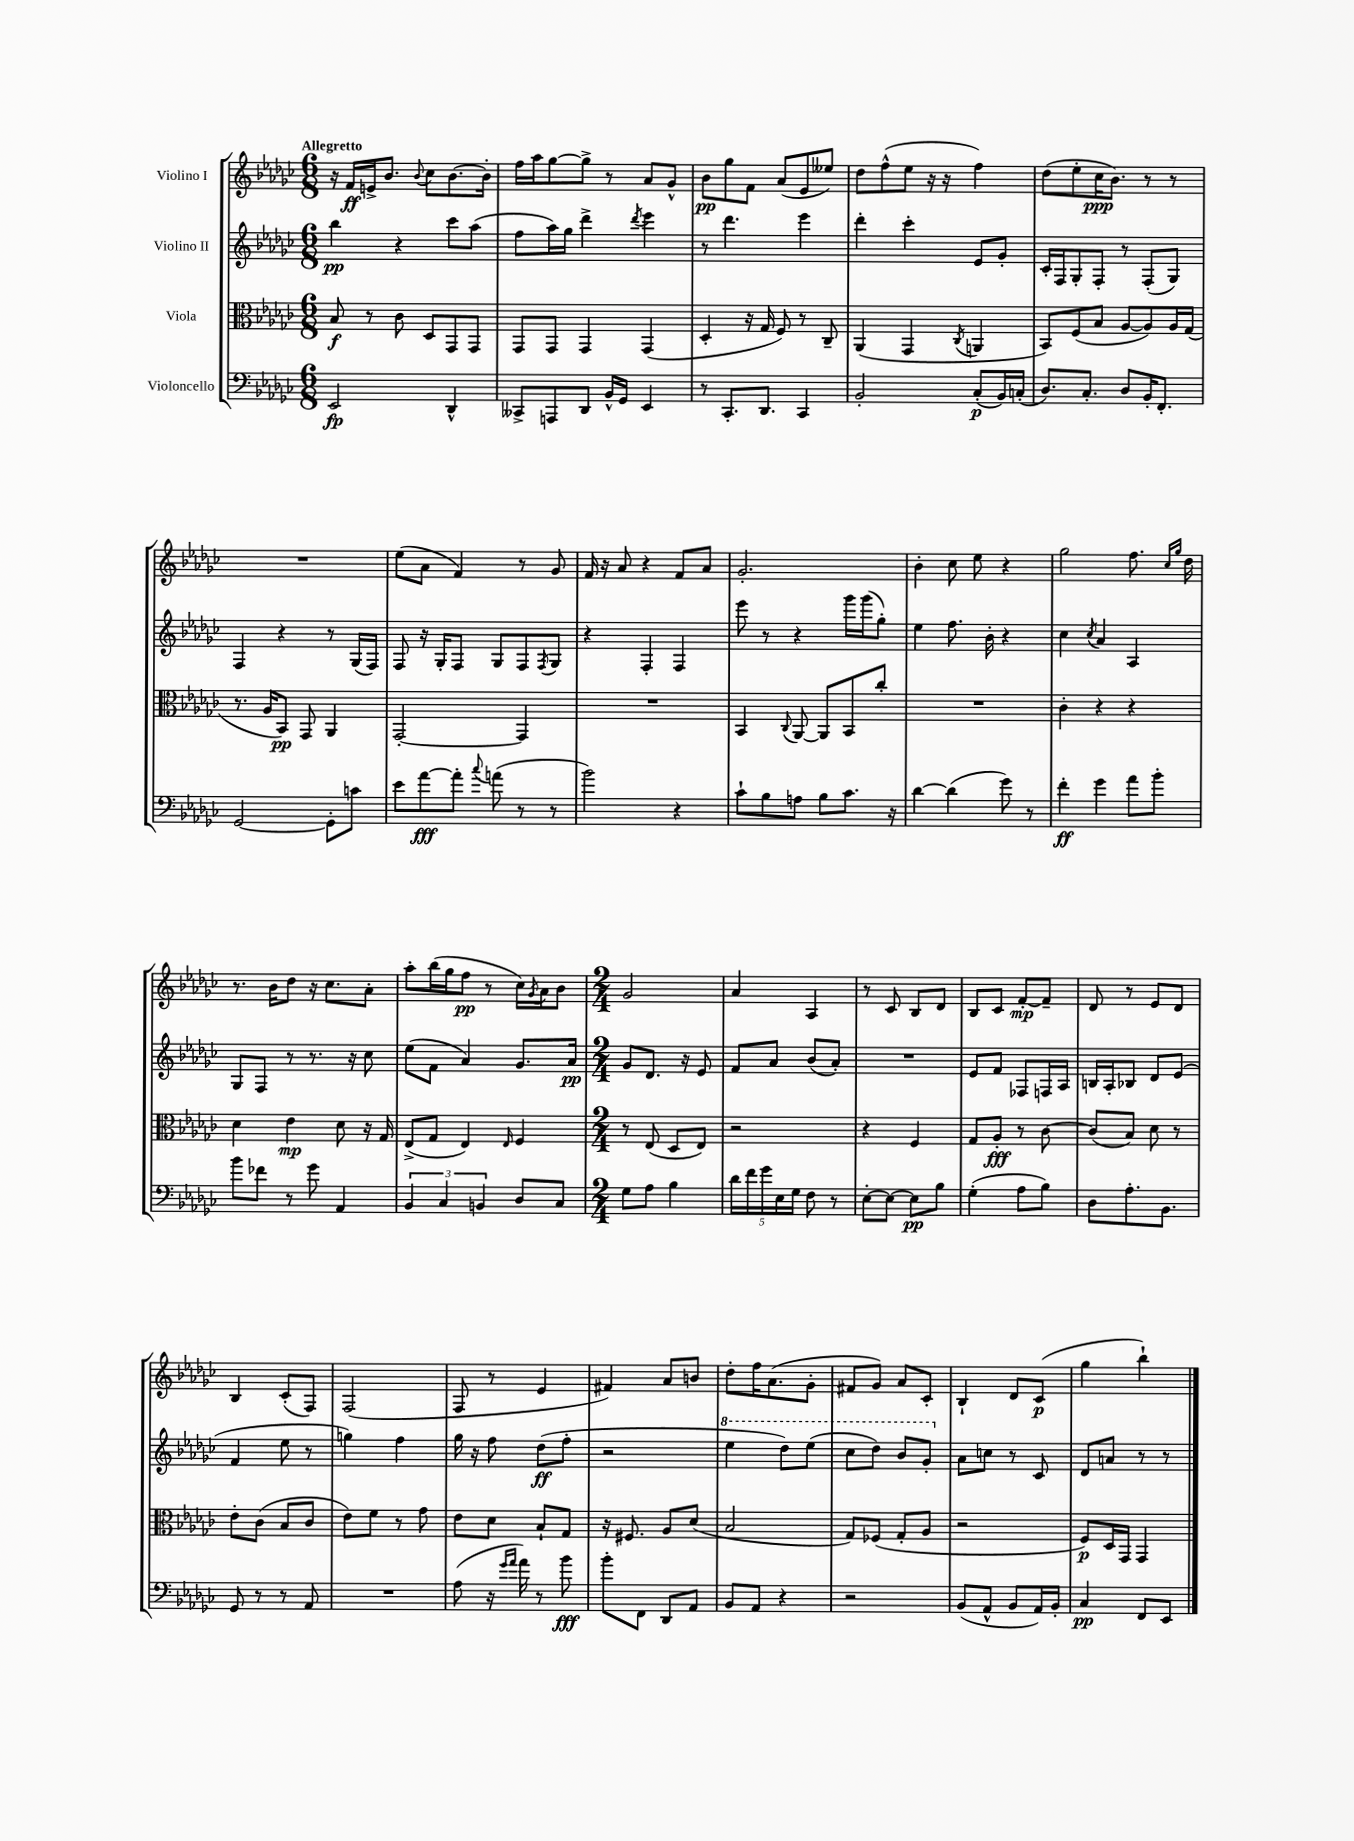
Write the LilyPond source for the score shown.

<<
\new StaffGroup <<
\new Staff = "s0" \with { instrumentName = "Violino I" } {
    \clef treble \key ges \major \numericTimeSignature \time 6/8 \tempo "Allegretto"
    r16 f'16\ff e'16-> bes'8. \appoggiatura { bes'8 } ces''8 bes'8.~ bes'16-. |
    f''16 aes''16 ges''8~ ges''8-> r8 aes'8 ges'8-^ |
    bes'8\pp ges''8 f'8 aes'8( ees'8 eeses''8) |
    des''8 f''8-^( ees''8 r16 r16 f''4) |
    des''8( ees''8-. ces''16\ppp bes'8.) r8 r8 |
    R2. |
    ees''8( aes'8 f'4) r8 ges'8 |
    f'16 r16 aes'8 r4 f'8 aes'8 |
    ges'2.-. |
    bes'4-. ces''8 ees''8 r4 |
    ges''2 f''8. \grace { ces''16 ges''16 } des''16 |
    r8. bes'16 des''8 r16 ces''8. aes'8-. |
    aes''8-. bes''16( ges''16 f''8\pp r8 ces''16) \acciaccatura { ges'8 } aes'16 bes'8 |
    \numericTimeSignature \time 2/4 ges'2 |
    aes'4 aes4 |
    r8 ces'8 bes8 des'8 |
    bes8 ces'8 f'8~-.\mp f'8-- |
    des'8 r8 ees'8 des'8 |
    bes4 ces'8-.( f8) |
    f2( |
    f8 r8 ees'4 |
    fis'4) aes'8 b'8 |
    des''8-. f''16 aes'8.( ges'8-. |
    fis'8 ges'8) aes'8 ces'8-. |
    bes4-! des'8 ces'8\p( |
    ges''4 bes''4-!) \bar "|." |
}
\new Staff = "s1" \with { instrumentName = "Violino II" } {
    \clef treble \key ges \major \numericTimeSignature \time 6/8
    bes''4\pp r4 ces'''8 aes''8( |
    f''8 aes''16) ges''16 des'''4-> \acciaccatura { des'''8 } ees'''4 |
    r8 des'''4. ees'''4 |
    des'''4-. ces'''4-. ees'8 ges'8-. |
    ces'16-. f16 ges8-. f8-. r8 f8-.( ges8) |
    f4 r4 r8 ges16( f16) |
    f8 r16 ges16-. f8 ges8 f8 \acciaccatura { f8 } ges8 |
    r4 f4-. f4 |
    ees'''8 r8 r4 ges'''16 ges'''16( ges''8-.) |
    ees''4 f''8. bes'16-. r4 |
    ces''4 \acciaccatura { ces''8 } aes'4 aes4 |
    ges8 f8 r8 r8. r16 ces''8 |
    ees''8( f'8 aes'4) ges'8. aes'16\pp |
    \numericTimeSignature \time 2/4 ges'8 des'8. r16 ees'8 |
    f'8 aes'8 bes'8( aes'8-.) |
    R2 |
    ees'8 f'8 fes8 f16 aes16 |
    b16 aes16-. bes8 des'8 ees'8( |
    f'4 ees''8 r8 |
    g''4) f''4 |
    ges''16 r16 f''8 des''8\ff( f''8-. |
    r2 |
    \ottava #1 ees'''4 des'''8) ees'''8( |
    ces'''8 des'''8) bes''8 ges''8-. \ottava #0 |
    aes'8 c''8 r8 ces'8 |
    des'8 a'8 r8 r8 \bar "|." |
}
\new Staff = "s2" \with { instrumentName = "Viola" } {
    \clef alto \key ges \major \numericTimeSignature \time 6/8
    bes8\f r8 ces'8 des8 ges,8 ges,8 |
    ges,8 ges,8 ges,4 ges,4( |
    des4-. r16 ges16 f8) r8 ces8-- |
    aes,4( ges,4 \acciaccatura { ces8 } a,4 |
    bes,8) f8( bes8 aes8~ aes8) aes16 ges16( |
    r8. aes16 bes,8\pp) ges,8 aes,4 |
    ges,2~-. ges,4 |
    R2. |
    bes,4 \appoggiatura { ces8 } aes,8~ aes,8 bes,8 ces''8-. |
    R2. |
    ces'4-. r4 r4 |
    des'4 ees'4\mp des'8 r16 ges16 |
    ees8->( ges8 ees4) \grace { ees16 } f4 |
    \numericTimeSignature \time 2/4 r8 ees8( des8 ees8) |
    r2 |
    r4 f4 |
    ges8 aes8-.\fff r8 ces'8~ |
    ces'8( bes8) des'8 r8 |
    ees'8-. ces'8( bes8 ces'8 |
    ees'8) f'8 r8 ges'8 |
    ees'8 des'8 bes8-! ges8 |
    r16 fis8. aes8 des'8( |
    bes2 |
    ges8) fes8( ges8-. aes8 |
    r2 |
    f8\p) des16 ges,16 ges,4 \bar "|." |
}
\new Staff = "s3" \with { instrumentName = "Violoncello" } {
    \clef bass \key ges \major \numericTimeSignature \time 6/8
    ees,2\fp des,4-^ |
    ceses,8-> a,,8 des,8 bes,16-^ ges,16 ees,4 |
    r8 ces,8.-. des,8. ces,4 |
    bes,2-. ces8-.\p( bes,16) c16-.( |
    des8.) ces8.-. des8 bes,16-. f,8.-. |
    ges,2~ ges,8-. c'8 |
    ees'8 aes'8~\fff aes'8-. \appoggiatura { ces''8 } a'8( r8 r8 |
    bes'2) r4 |
    ces'8-! bes8 a8 bes8 ces'8. r16 |
    des'4~ des'4( ges'8) r8 |
    f'4-.\ff ges'4 aes'8 bes'8-. |
    bes'8 fes'8 r8 ges'8 aes,4 |
    \tuplet 3/2 { bes,4 ces4 b,4 } des8 ces8 |
    \numericTimeSignature \time 2/4 ges8 aes8 bes4 |
    \tuplet 5/4 { des'16 f'16 ges'16 ees16 ges16 } f8 r8 |
    ees8~-. ees8~ ees8\pp bes8 |
    ges4-.( aes8 bes8) |
    des8 aes8.-. bes,8. |
    ges,8 r8 r8 aes,8 |
    R2 |
    aes8( r16 \grace { ges'16 aes'16 } aes'16) r8 bes'8\fff |
    bes'8-. f,8 des,8 aes,8 |
    bes,8 aes,8 r4 |
    r2 |
    bes,8( aes,8-^ bes,8 aes,16) bes,16-. |
    ces4\pp f,8 ees,8 \bar "|." |
}
>>
>>
\layout { \context { \Score \remove "Bar_number_engraver" } }
